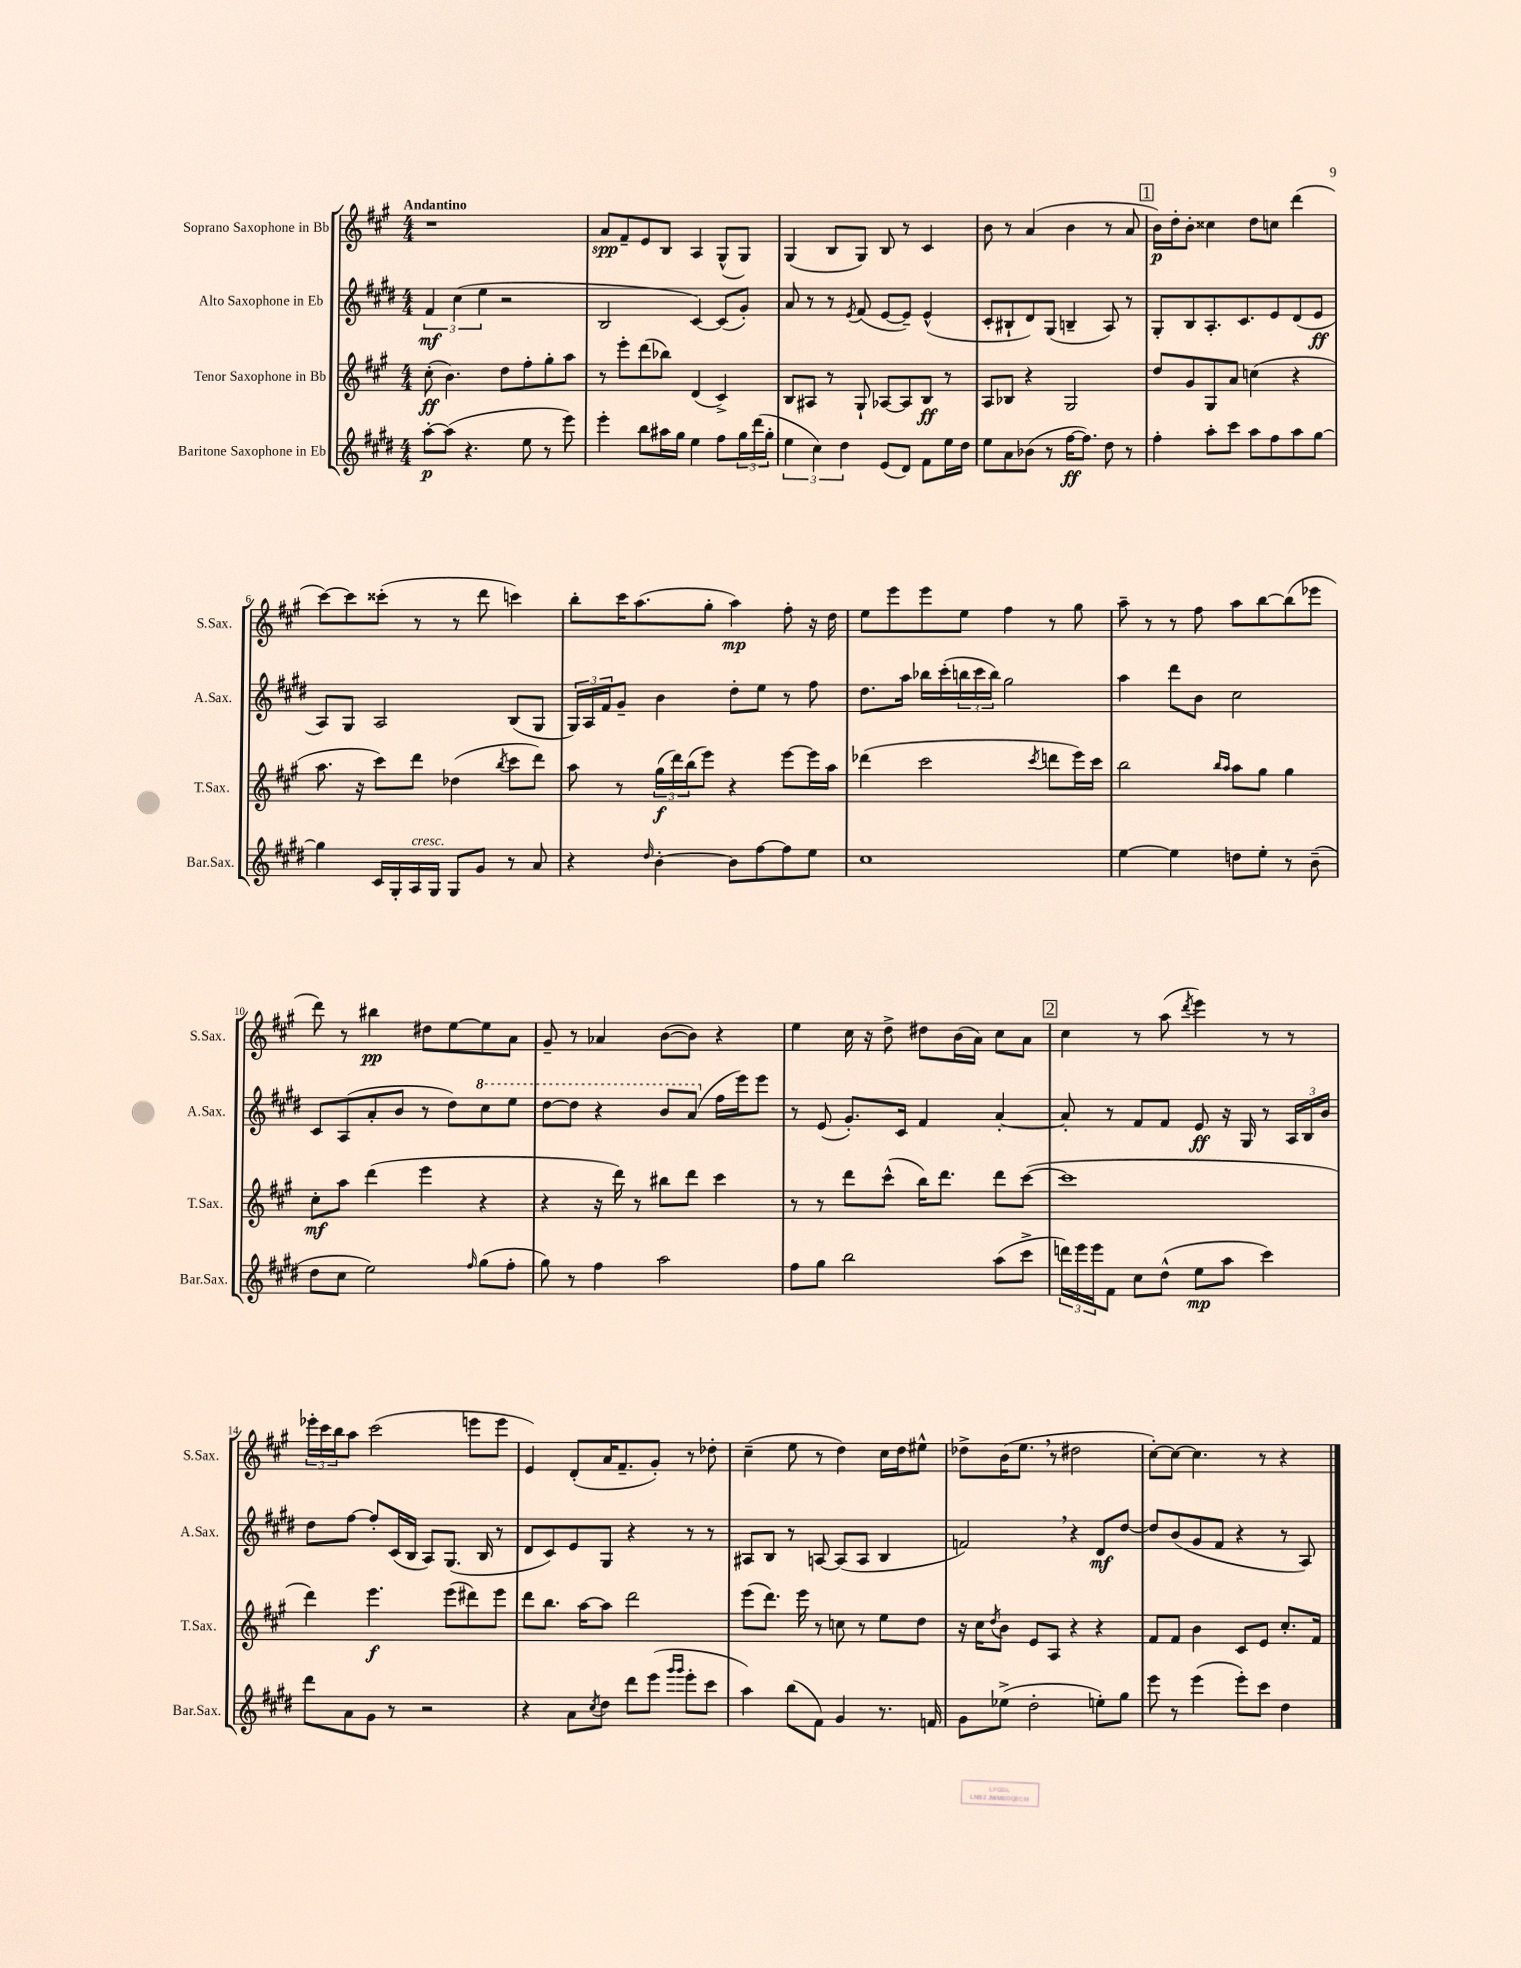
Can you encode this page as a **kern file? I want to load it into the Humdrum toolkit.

**kern	**dynam	**kern	**dynam	**kern	**dynam	**kern	**dynam
*part4	*part4	*part3	*part3	*part2	*part2	*part1	*part1
*staff4	*staff4	*staff3	*staff3	*staff2	*staff2	*staff1	*staff1
*I"Baritone Saxophone in Eb	*	*I"Tenor Saxophone in Bb	*	*I"Alto Saxophone in Eb	*	*I"Soprano Saxophone in Bb	*
*I'Bar.Sax.	*	*I'T.Sax.	*	*I'A.Sax.	*	*I'S.Sax.	*
*clefG2	*	*clefG2	*	*clefG2	*	*clefG2	*
*k[f#c#g#d#]	*	*k[f#c#g#]	*	*k[f#c#g#d#]	*	*k[f#c#g#]	*
*M4/4	*	*M4/4	*	*M4/4	*	*M4/4	*
=1	=1	=1	=1	=1	=1	=1	=1
!	!	!	!	!	!	!LO:TX:a:B:t=Andantino	!
[8aa'\L	p	(8cc#'\	ff	6f#/	mf	1r	.
(8aa\J]	.	4.b\)	.	.	.	.	.
.	.	.	.	(6cc#\	.	.	.
4.r	.	.	.	.	.	.	.
.	.	.	.	6ee\	.	.	.
.	.	8dd\L	.	2r	.	.	.
8ee\	.	8ff#'\	.	.	.	.	.
8r	.	8gg#'\	.	.	.	.	.
8eee\)	.	8aa\J	.	.	.	.	.
=2	=2	=2	=2	=2	=2	=2	=2
4eee'\	.	8r	.	2B/	.	8a/L	spp
.	.	8eee'\L	.	.	.	8f#~/	.
8bb\L	.	(8ddd\	.	.	.	8e/	.
16aa#X\L	.	8bb-X\J)	.	.	.	8B/J	.
16gg#\JJ	.	.	.	.	.	.	.
4ee\	.	(4d/	.	[4c#/)	.	4A/	.
8ff#\L	.	4c#^/)	.	(8c#/L]	.	(8G#^^/L	.
24gg#\L	.	.	.	8g#'/J)	.	8G#/J)	.
(24ddd#\	.	.	.	.	.	.	.
24gg#'\JJ	.	.	.	.	.	.	.
=3	=3	=3	=3	=3	=3	=3	=3
6ee\	.	8B/L	.	8a/	.	(4G#/	.
.	.	8A#X/J	.	8r	.	.	.
6cc#\)	.	.	.	.	.	.	.
.	.	8r	.	8r	.	8B/L	.
6dd#\	.	.	.	.	.	.	.
.	.	.	.	8qe/	.	.	.
.	.	8G#`/	.	(8f#/	.	8G#/J)	.
(8e/L	.	[8A-X/L	.	[8e/L	.	8B/	.
8d#/J)	.	8A-/]	.	8e~/J])	.	8r	.
8f#\L	.	8B/J	ff	(4e^^/	.	4c#/	.
16ee\L	.	8r	.	.	.	.	.
16dd#\JJ	.	.	.	.	.	.	.
=4	=4	=4	=4	=4	=4	=4	=4
8ee\L	.	8A/L	.	8c#'/L	.	8b\	.
8a\	.	8B-X/J	.	8B#X`/	.	8r	.
(8b-X\J	.	4r	.	8d#/)	.	(4a/	.
8r	.	.	.	(8G#/J	.	.	.
[16ff#\KL	ff	2G#/	.	4Bn~/	.	4b\	.
8.ff#\J])	.	.	.	.	.	.	.
8dd#\	.	.	.	8A/)	.	8r	.
8r	.	.	.	8r	.	8a/	.
!!LO:REH:place=s1:t=1
=5	=5	=5	=5	=5	=5	=5	=5
4ff#'\	.	8dd/L	.	8G#'/L	.	16b\LL)	p
.	.	.	.	.	.	16dd'\J	.
.	.	8g#/	.	8B/	.	8b'\J	.
8aa'\L	.	8G#/	.	8.A'/	.	4cc##X\	.
8ccc#\J	.	8a/J	.	.	.	.	.
.	.	.	.	8.c#/	.	.	.
8aa\L	.	(4ccn\	.	.	.	8dd\L	.
8ff#\	.	.	.	8e/	.	8ccn\J	.
8aa\	.	4r	.	(8d#/	.	(4ddd\	.
[8gg#\J	.	.	.	8e/J	ff	.	.
!!LO:LB:g=z
=6	=6	=6	=6	=6	=6	=6	=6
4gg#\]	.	8.aa\	.	8A/L)	.	[8ccc#\L)	.
.	.	.	.	8G#/J	.	8ccc#\]	.
.	.	16r	.	.	.	.	.
16c#/LL	.	8ccc#\L)	.	2A/	.	(8ccc##X'\J	.
16G#'/	.	.	.	.	.	.	.
!LO:TX:a:i:t=cresc.	!	!	!	!	!	!	!
16A/	.	8ddd\J	.	.	.	8r	.
16G#/JJ	.	.	.	.	.	.	.
8G#/L	.	(4dd-X\	.	.	.	8r	.
8g#/J	.	.	.	.	.	8ddd\	.
.	.	8qbb/	.	.	.	.	.
8r	.	8ccc#\L	.	(8B/L	.	4cccn\)	.
8a/	.	8ddd\J)	.	8G#/J	.	.	.
=7	=7	=7	=7	=7	=7	=7	=7
4r	.	8aa\	.	24G#/LL)	.	8bb'\L	.
.	.	.	.	24A/	.	.	.
.	.	.	.	24f#/J	.	.	.
.	.	8r	.	8g#~/J	.	16ccc#\K	.
.	.	.	.	.	.	(8.aa\	.
16qqdd#/	.	.	.	.	.	.	.
[4b'\	.	(24gg#\LL	f	4b\	.	.	.
.	.	24ddd\)	.	.	.	.	.
.	.	(24bb\J	.	.	.	.	.
.	.	8eee\J)	.	.	.	8gg#'\J	.
8b\L]	.	4r	.	8dd#'\L	.	4aa\)	mp
[8ff#\	.	.	.	8ee\J	.	.	.
8ff#\]	.	[8eee\L	.	8r	.	8ff#'\	.
8ee\J	.	16eee\L]	.	8ff#\	.	16r	.
.	.	16aa\JJ	.	.	.	16dd\	.
=8	=8	=8	=8	=8	=8	=8	=8
1cc#	.	(4ddd-X\	.	8.dd#\L	.	8ee\L	.
.	.	.	.	.	.	8eee\	.
.	.	.	.	16aa\Jk	.	.	.
.	.	2ccc#\	.	16bb-X\LL	.	8eee\	.
.	.	.	.	(16ccc#'\	.	.	.
.	.	.	.	24bbn\	.	8ee\J	.
.	.	.	.	24ccc#\	.	.	.
.	.	.	.	24bb\JJ)	.	.	.
.	.	.	.	2gg#\	.	4ff#\	.
.	.	8qccc#/	.	.	.	.	.
.	.	8dddn\L	.	.	.	8r	.
.	.	16eee\L)	.	.	.	8gg#\	.
.	.	16ccc#\JJ	.	.	.	.	.
=9	=9	=9	=9	=9	=9	=9	=9
[4ee\	.	2bb\	.	4aa\	.	8aa~\	.
.	.	.	.	.	.	8r	.
4ee\]	.	.	.	8ddd#\L	.	8r	.
.	.	.	.	8b\J	.	8ff#\	.
.	.	16qqbb/LL	.	.	.	.	.
.	.	16qqaa/JJ	.	.	.	.	.
8ddn\L	.	8aa\L	.	2cc#\	.	8aa\L	.
8ee'\J	.	8gg#\J	.	.	.	[8bb\	.
8r	.	4gg#\	.	.	.	(8bb\]	.
(8b~\	.	.	.	.	.	8eee-X\J	.
!!LO:LB:g=z
=10	=10	=10	=10	=10	=10	=10	=10
8dd#\L	.	8cc#'\L	mf	8c#/L	.	8ddd\)	.
8cc#\J	.	8aa\J	.	(8A/	.	8r	.
2ee\)	.	(4ddd\	.	8a'/	.	4bb#X\	pp
.	.	.	.	8b/J	.	.	.
.	.	4eee\	.	8r	.	8dd#X\L	.
.	.	.	.	8dd#\L)	.	[8ee\	.
16qqff#/	.	.	.	.	.	.	.
*	*	*	*	*8va	*	*	*
(8gg#\L	.	4r	.	8ccc#\	.	8ee\]	.
8ff#'\J	.	.	.	8eee\J	.	8a\J	.
=11	=11	=11	=11	=11	=11	=11	=11
8gg#\)	.	4r	.	[8ddd#\L	.	8g#~/	.
8r	.	.	.	8ddd#\J]	.	8r	.
4ff#\	.	16r	.	4r	.	4a-X/	.
.	.	16ddd\)	.	.	.	.	.
.	.	8r	.	.	.	.	.
2aa\	.	8bb#X\L	.	8bb/L	.	([8b\L	.
.	.	8ddd\J	.	(8aa/J	.	8b\J])	.
*	*	*	*	*X8va	*	*	*
.	.	4ccc#\	.	16ff#\LL	.	4r	.
.	.	.	.	16eee\J)	.	.	.
.	.	.	.	8eee\J	.	.	.
=12	=12	=12	=12	=12	=12	=12	=12
8ff#\L	.	8r	.	8r	.	4ee\	.
8gg#\J	.	8r	.	(8e/	.	.	.
2bb\	.	8ddd\L	.	8.g#'/L)	.	16cc#\	.
.	.	.	.	.	.	16r	.
.	.	(8ccc#^^\J	.	.	.	8dd^\	.
.	.	.	.	16c#/Jk	.	.	.
.	.	16bb\KL)	.	4f#/	.	8dd#X\L	.
.	.	8.ddd\J	.	.	.	.	.
.	.	.	.	.	.	(16b\L	.
.	.	.	.	.	.	16a\JJ)	.
(8aa\L	.	8ddd\L	.	[4a'/	.	8cc#\L	.
8ccc#^\J	.	([8ccc#\J	.	.	.	8a\J	.
!!LO:REH:place=s1:t=2
=13	=13	=13	=13	=13	=13	=13	=13
24dddn\LL)	.	1ccc#]	.	8a'/]	.	4cc#\	.
24eee\	.	.	.	.	.	.	.
24eee\J	.	.	.	.	.	.	.
8f#\J	.	.	.	8r	.	.	.
8cc#\L	.	.	.	8f#/L	.	8r	.
(8dd#^^\J	.	.	.	8f#/J	.	(8aa\	.
.	.	.	.	.	.	8qddd/	.
8ee\L	mp	.	.	8e/	ff	4eee\)	.
8aa\J	.	.	.	16r	.	.	.
.	.	.	.	16G#/	.	.	.
4ccc#\)	.	.	.	8r	.	8r	.
.	.	.	.	24A/LL	.	8r	.
.	.	.	.	24B/	.	.	.
.	.	.	.	24b/JJ	.	.	.
!!LO:LB:g=z
=14	=14	=14	=14	=14	=14	=14	=14
8ddd#\L	.	4ddd\)	.	8dd#\L	.	24eee-X'\LL	.
.	.	.	.	.	.	24ccc#\	.
.	.	.	.	.	.	24bb\J	.
8a\	.	.	.	[8ff#\J	.	8aa\J	.
8g#\J	.	4.eee\	f	8ff#'/L]	.	(2ccc#\	.
8r	.	.	.	(16c#/L	.	.	.
.	.	.	.	16B/JJ	.	.	.
2r	.	.	.	8A/L)	.	.	.
.	.	(8eee\L	.	(8.G#/J	.	.	.
.	.	8ddd#X\)	.	.	.	8eeen\L	.
.	.	.	.	16B/	.	.	.
.	.	8eee\J	.	8r	.	8eee\J	.
=15	=15	=15	=15	=15	=15	=15	=15
4r	.	8ddd\L	.	8d#/L	.	4e/)	.
.	.	8.bb\J	.	8c#/)	.	.	.
8a\L	.	.	.	8e/	.	(8d'/L	.
.	.	[16aa\KL	.	.	.	.	.
8qcc#/	.	.	.	.	.	.	.
8dd#\J	.	8aa\J]	.	8G#/J	.	16a/K	.
.	.	.	.	.	.	8.f#~/	.
8ddd#\L	.	2ddd\	.	4r	.	.	.
(8eee\J	.	.	.	.	.	8g#'/J)	.
16qqggg#/LL	.	.	.	.	.	.	.
16qqggg#/JJ	.	.	.	.	.	.	.
8eee'\L	.	.	.	8r	.	8r	.
8ccc#\J	.	.	.	8r	.	8dd-X'\	.
=16	=16	=16	=16	=16	=16	=16	=16
4aa\)	.	(8eee\L	.	8A#X/L	.	(4cc#~\	.
.	.	8.ddd\J)	.	8B/J	.	.	.
(8bb\L	.	.	.	8r	.	8ee\	.
.	.	16eee\	.	.	.	.	.
8f#\J)	.	8r	.	[8An/	.	8r	.
4g#/	.	8ccn\	.	(8A/L]	.	4dd\)	.
.	.	8r	.	8A/J	.	.	.
8.r	.	8ee\L	.	4B/	.	16cc#\LL	.
.	.	.	.	.	.	16dd\J	.
.	.	8dd\J	.	.	.	8ee#X^^\J	.
16fn/	.	.	.	.	.	.	.
=17	=17	=17	=17	=17	=17	=17	=17
8g#\L	.	16r	.	2fn,/)	.	8dd-X^\L	.
.	.	16cc#\KL	.	.	.	.	.
.	.	8qdd/	.	.	.	.	.
(8ee-X^\J	.	8b\J	.	.	.	(16b\K	.
.	.	.	.	.	.	8.ee,\J	.
2dd#'\	.	8e/L	.	.	.	.	.
.	.	8A/J	.	.	.	8r	.
.	.	4r	.	4r	.	2dd#X\	.
8een'\L)	.	4r	.	8d#/L	mf	.	.
8gg#\J	.	.	.	[8dd#/J	.	.	.
=18	=18	=18	=18	=18	=18	=18	=18
8eee\	.	8f#/L	.	8dd#/L]	.	[8cc#'\L)	.
8r	.	8f#/J	.	(8b/	.	8cc#\J_	.
(4eee\	.	4b\	.	8g#/	.	4.cc#\]	.
.	.	.	.	8f#/J	.	.	.
8eee'\L)	.	8c#/L	.	4r	.	.	.
8ccc#\J	.	8e/J	.	.	.	8r	.
4dd#\	.	8.cc#'/L	.	8r	.	4r	.
.	.	.	.	8A/)	.	.	.
.	.	16f#/Jk	.	.	.	.	.
==	==	==	==	==	==	==	==
*-	*-	*-	*-	*-	*-	*-	*-
